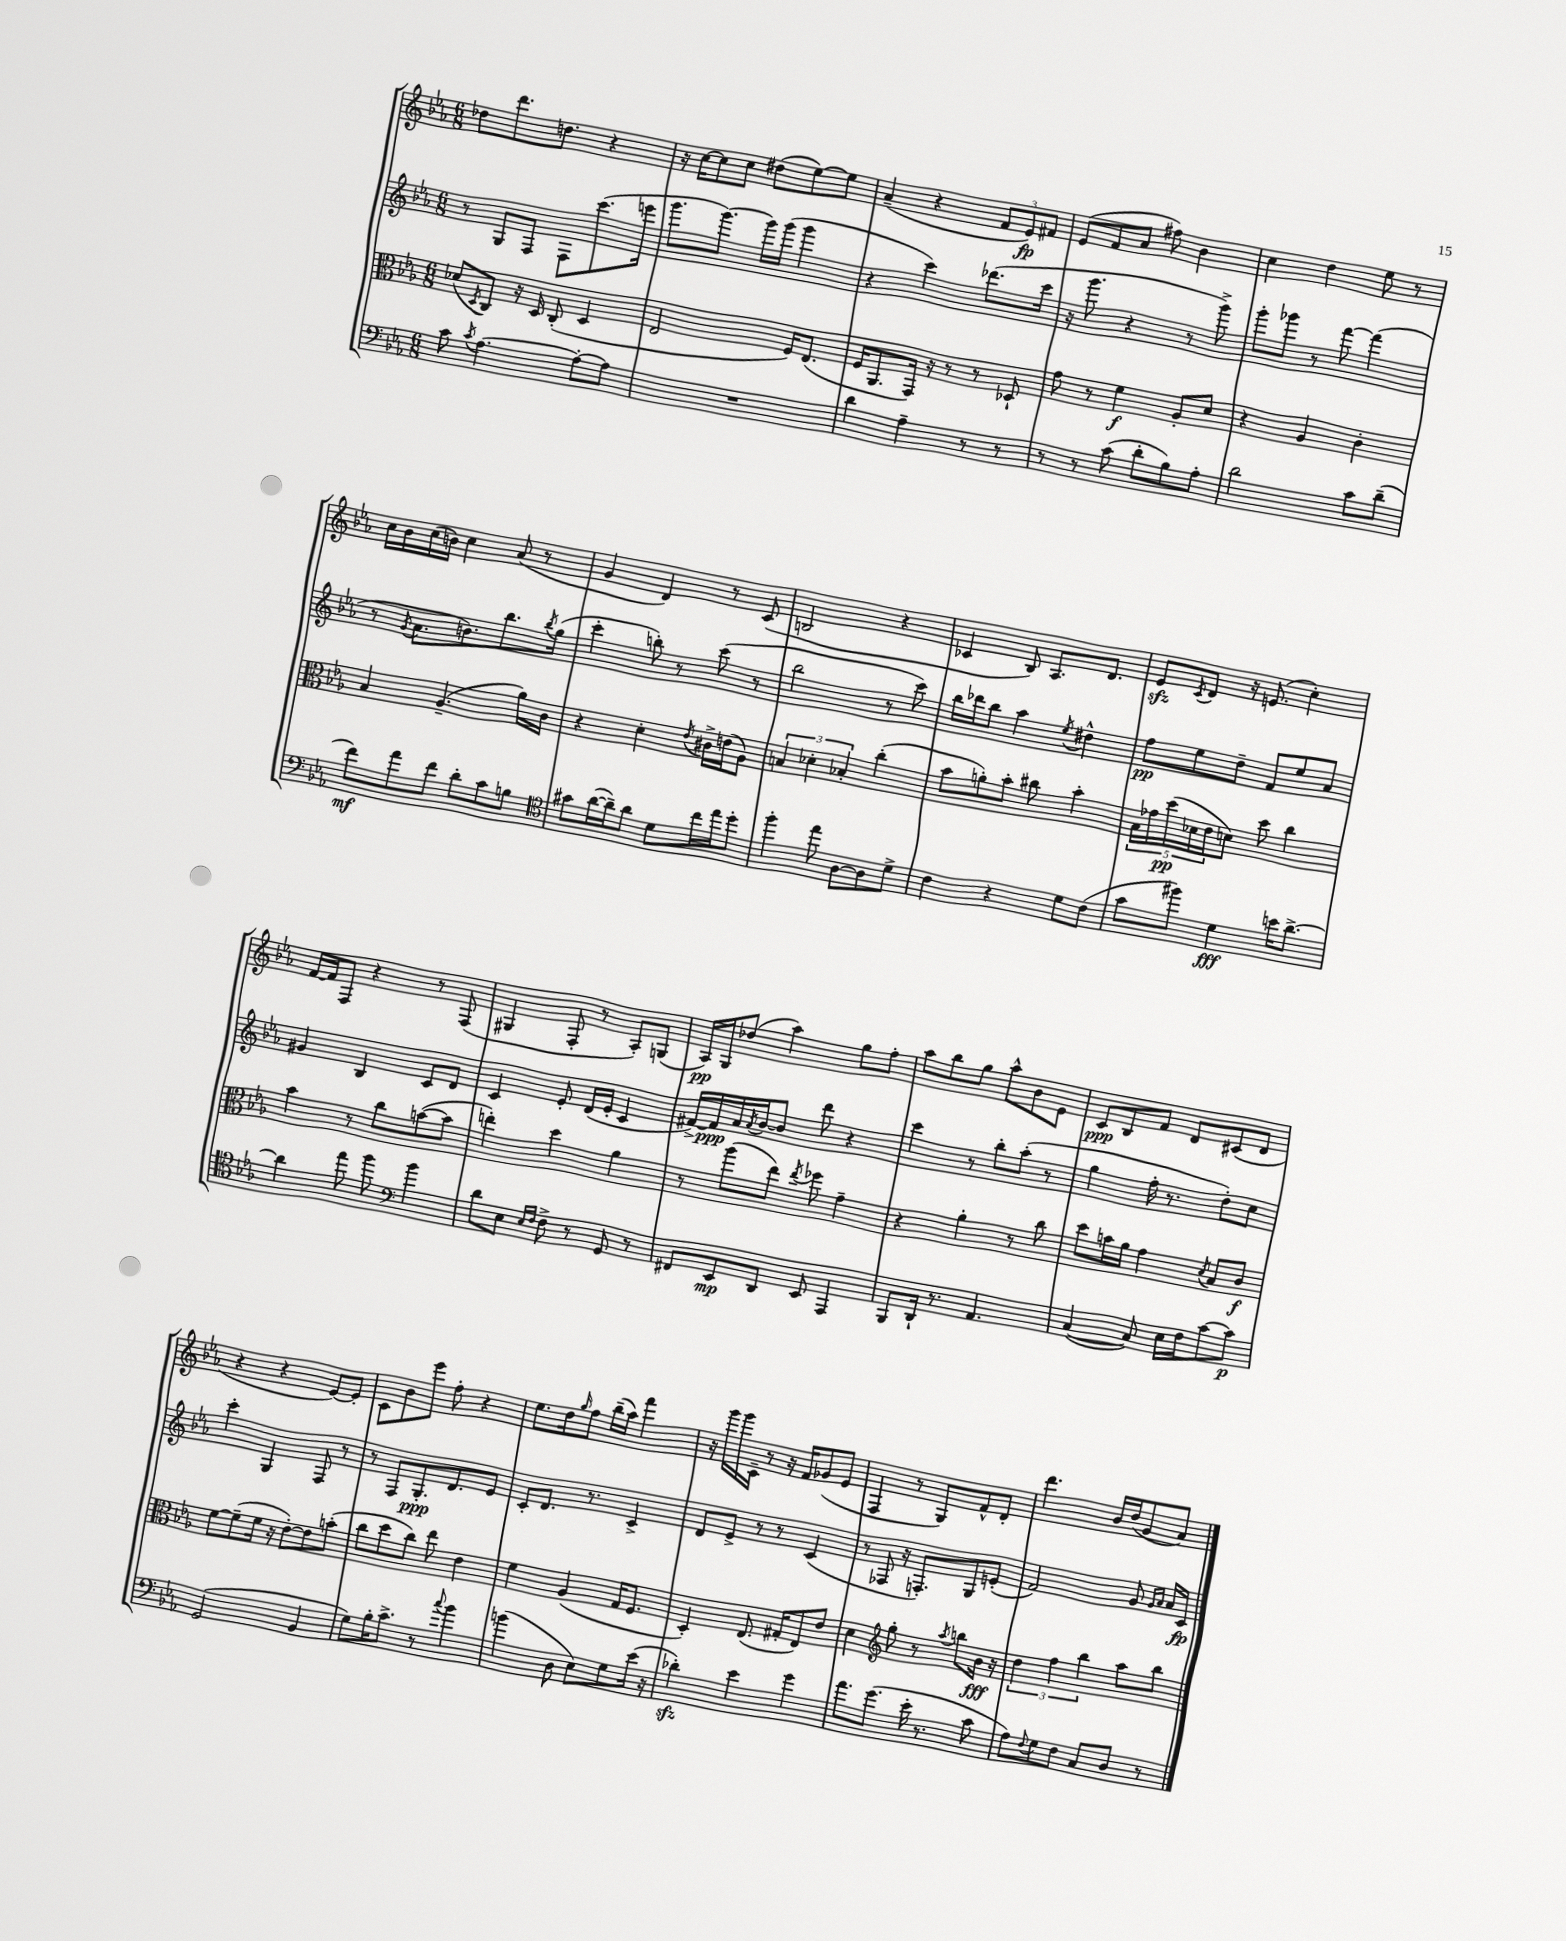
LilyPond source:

<<
\new StaffGroup <<
\new Staff = "s0" {
    \clef treble \key ees \major \numericTimeSignature \time 6/8
    des''8 d'''8. d''8. r4 |
    r16 c''16~ c''8 c''8 dis''8( ees''8~) ees''8 |
    aes'4--( r4 \tuplet 3/2 { f'8 ees'8\fp) fis'8 } |
    ees'8( f'8 aes'8 fis''8) bes'4 |
    c''4 d''4 ees''8 r8 |
    c''16 bes'16 c''16( b'16) c''4 aes'8( r8 |
    g'4 d'4) r8 c'8( |
    b2 r4 |
    ces'4 bes8) aes8. d'8. |
    ees'8\sfz \acciaccatura { c'8 } d'8 r16 e'8.( c''4-.) |
    f'16~ f'16 f8 r4 r8 f8( |
    gis4 f8-. r8 aes8-.) g8( |
    aes16\pp) g16 des''8( aes''4) g''8 f''8-. |
    aes''8 bes''8 g''8 aes''8-^ bes'8 ees'8 |
    c'8\ppp bes8 f'8 d'8 cis'8( d'8 |
    r4 r4 ees'8~) ees'8-. |
    c'8 bes'8 ees'''8 f''8-. r4 |
    ees''8. d''16 \grace { g''16 } f''8 bes''16--( aes''16) f'''4 |
    r16 g'''16 g'''16 c'16-- r8 r16 f'16 ges'8( ees'8 |
    f4 r8 g8) f'8-^ d'8-. |
    d'''4. bes'16 d''16( g'8 aes'8) \bar "|." |
}
\new Staff = "s1" {
    \clef treble \key ees \major \numericTimeSignature \time 6/8
    r8 g8 f8 f8 c'''8.( e'''16 |
    g'''8. g'''8.~) g'''16 g'''16( g'''4 |
    r4 c'''4) des'''8.( c'''16 |
    r16 g'''8. r4 r8 g'''8->) |
    g'''8-. ges'''8 r8 f'''8~ f'''4( |
    r8 \acciaccatura { g'8 } aes'8. b'8.) bes''8. \acciaccatura { bes''8 } g''16( |
    c'''4-. b''8-.) r8 c'''8( r8 |
    bes''2 r8 c'''8) |
    bes''16 des'''16 bes''8 aes''4 \acciaccatura { ees''8 } dis''4-^ |
    f''8\pp ees''8 d''8-- f'8 ees''8 aes'8 |
    gis'4 bes4 c'8 d'8 |
    c'4 ees'8-. d'16( ees'16-. c'4 |
    fis'16~->) fis'16\ppp aes'16 \acciaccatura { aes'8 } bes'16~ bes'8 d'''8 r4 |
    c'''4 r8 bes''8-. aes''8-.( r8 |
    g''4 f''16-. r8. d''8-.) c''8 |
    c'''4-. g4 f8 r8 |
    r8 f8 g8.-.\ppp d'8. ees'8 |
    c'8-. d'8. r8. c'4-> |
    d'8 ees'8-> r8 r8 c'4( |
    r8 fes8 r16 f8.-.) g8 e'8-.( |
    f'2) g'8 \grace { g'16 aes'16 } aes'16 c'16\fp \bar "|." |
}
\new Staff = "s2" {
    \clef alto \key ees \major \numericTimeSignature \time 6/8
    des'8( \acciaccatura { d8 } c8) r16 d16 c8-.( d4 |
    ees2 f16) ees8.( |
    f16 aes,8. g,16) r16 r8 r8 des8-! |
    g'8 r8 f'4\f aes8-. d'8 |
    r4 aes4 c'4-. |
    bes4 aes4.--( aes'16) c'16 |
    r4 d'4-. \acciaccatura { ees'8 } cis'16-> e'16( aes8) |
    \tuplet 3/2 { b4 des'4-. bes4-. } c''4-.( |
    bes'8 a'8-.) bes'8-. cis''8 bes'4-. |
    \tuplet 5/4 { bes16 ges'16 d''16\pp( des'16 ees'16 } d'8) d''8 c''4 |
    bes'4 r8 c''8 b'8~( b'8 |
    e''4-.) d''4 aes'4 |
    r8 aes''8( ees''8) \acciaccatura { ees''8 } fes''8 g'4-- |
    r4 aes'4-. r8 c''8 |
    d''8 b'16 aes'16 g'4 \acciaccatura { d'8 } bes8 c'8\f |
    f'8~ f'8--( f'16 r16 ees'8~-.) ees'8 b'8-.( |
    c''8 d''8 c''8) ees''8 ees'4 |
    f'4 aes4( g16 f8. |
    d4-.) ees8.( gis16-. ees8) ees'8 |
    d'4 \clef treble g''8-. r8 \acciaccatura { aes''8 } b''8 bes'16\fff r16 |
    \tuplet 3/2 { d''4 f''4 bes''4 } aes''8 bes''8 \bar "|." |
}
\new Staff = "s3" {
    \clef bass \key ees \major \numericTimeSignature \time 6/8
    c'8 \acciaccatura { c'8 } aes4.~ aes8~-. aes8 |
    R2. |
    d'4 aes4-- r8 r8 |
    r8 r8 c'8( d'8-. bes8) aes8-. |
    d'2 c'8 d'8--( |
    f'8\mf) aes'8 f'8 d'8-. c'8 b8 |
    \clef tenor gis'8 aes'16~( aes'16--) aes'8 d'8 c''16 ees''16 d''8-. |
    f''4-. ees''8 aes8~ aes8 d'8-> |
    c'4 r4 d'8 c'8( |
    g'8 fis''8) d'4\fff b'16 aes'8.~-> |
    aes'4 ees''8 f''8 \clef bass bes'4 |
    d'8 ees8 \grace { ees16 f16 } f8-> r8 g,8 r8 |
    fis,8 ees,8\mp d,8 ees,8 aes,,4 |
    bes,,8 d,16-! r8. aes,4. |
    c4~( c8) ees16 f16 c'8~ c'8\p |
    g,2( bes,4 |
    g8) bes16-. c'8.-> r8 \appoggiatura { c''8 } bes'4 |
    b'4( d8 ees8) g8 ees'16( r16 |
    des'4-.\sfz) ees'4 g'4 |
    aes'8. g'8.( ees'16-. r8. c'8 |
    aes8) \appoggiatura { f8 } g8 f8 c8 d8 r8 \bar "|." |
}
>>
>>
\layout { \context { \Score \remove "Bar_number_engraver" } }
